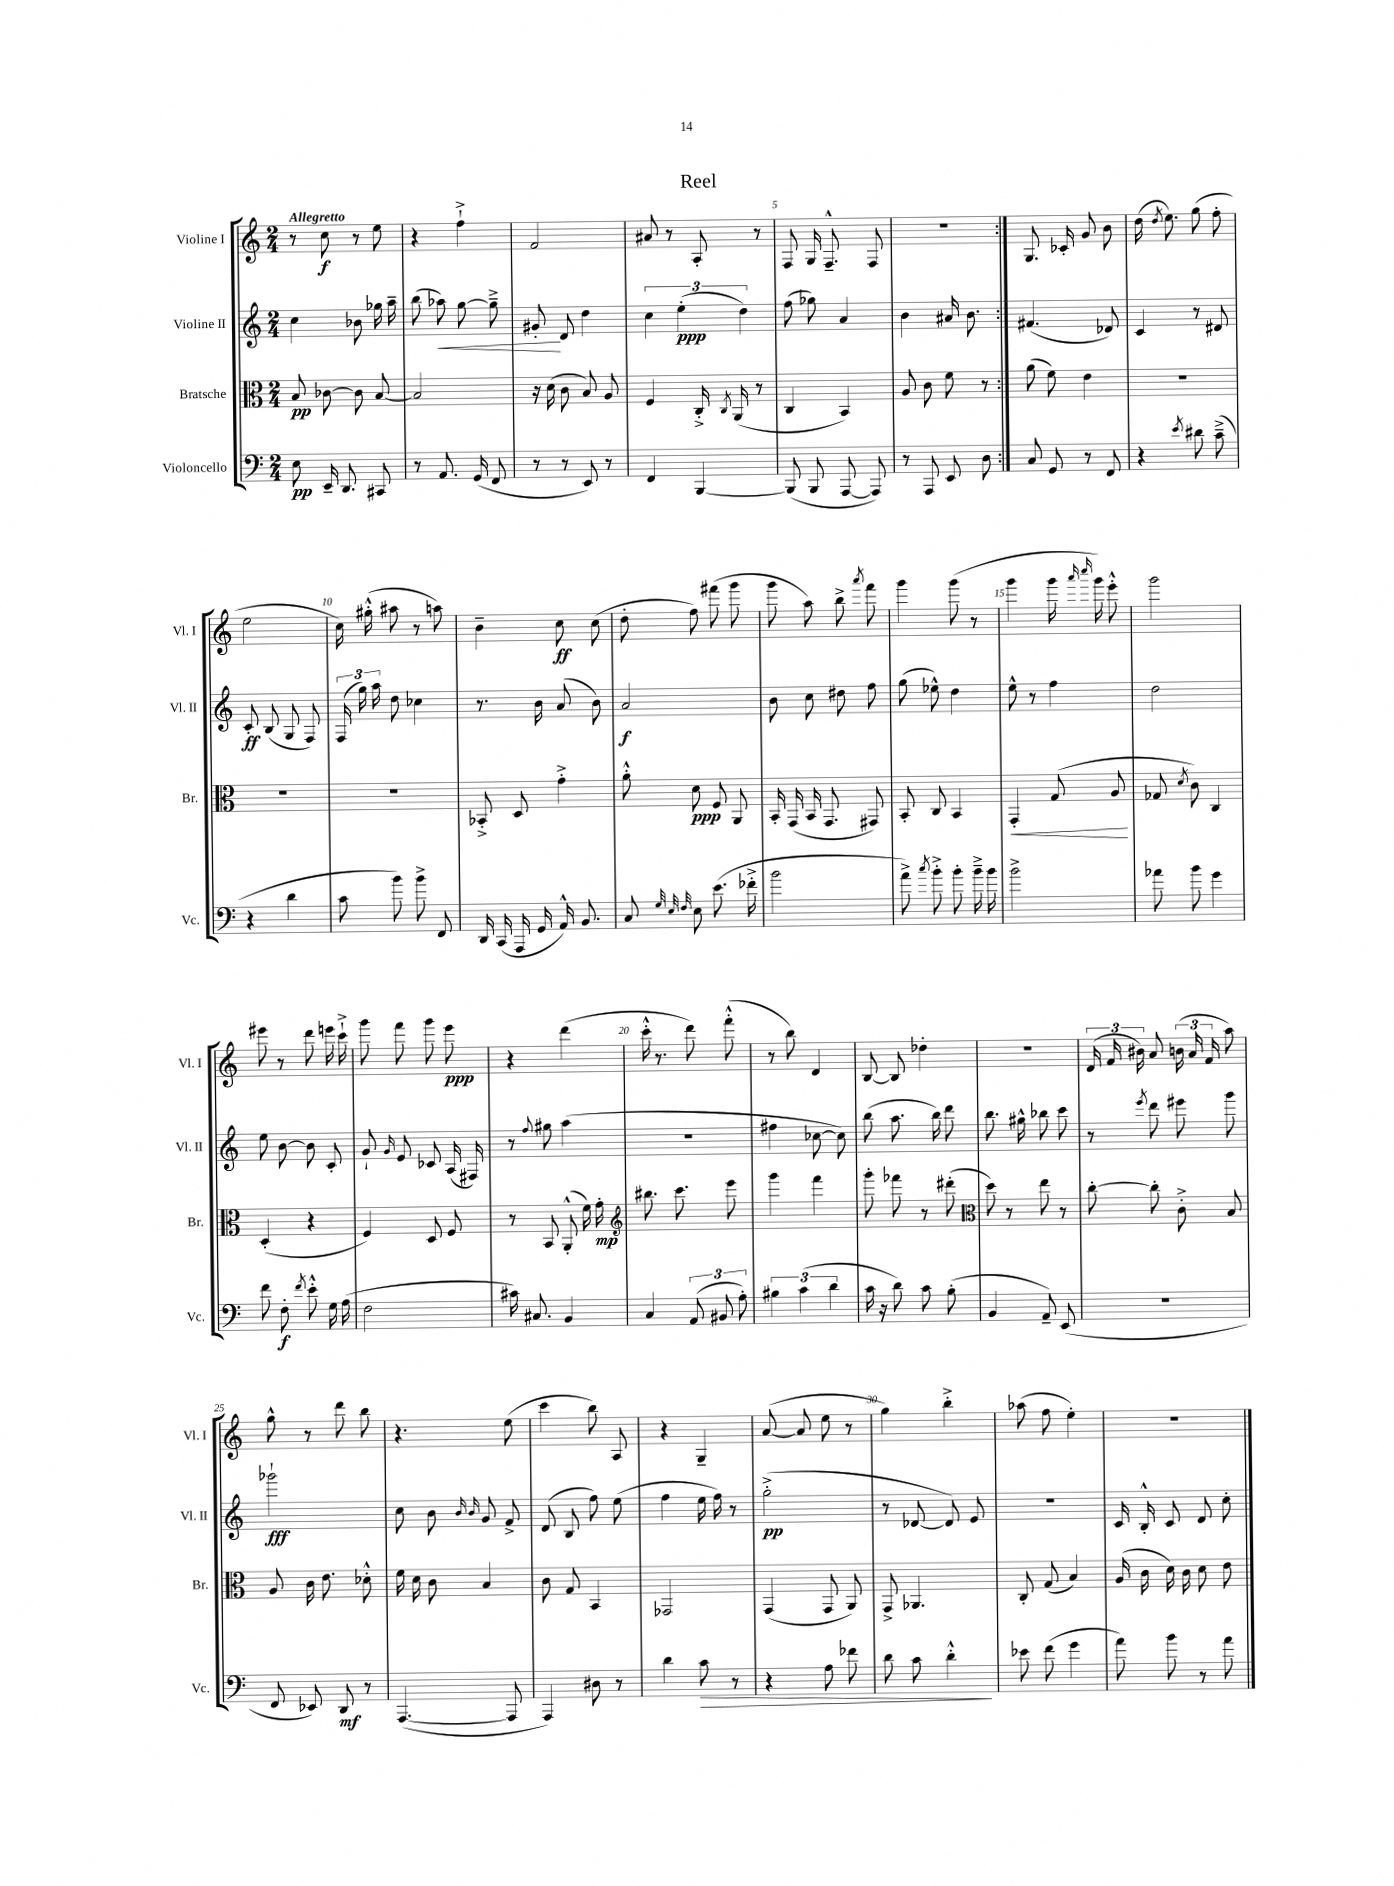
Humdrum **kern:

**kern	**kern	**kern	**kern
*staff4	*staff3	*staff2	*staff1
*clefF4	*clefC3	*clefG2	*clefG2
*k[]	*k[]	*k[]	*k[]
*M2/4	*M2/4	*M2/4	*M2/4
8E\	8B/	4cc\	8r
16EE~/	[8c-\	.	8cc\
8.DD/	.	.	.
.	8c-\]	8b-\	8r
8CC#/	[8B/	16gg-\	8ee\
.	.	16aa~\	.
=	=	=	=
8r	2B/]	(8bb\	4r
8.AA/	.	8aa-\)	.
.	.	[8gg\	4ff`^\
(16GG/	.	.	.
8FF/	.	8gg~^\]	.
=	=	=	=
8r	16r	8g#'/	2f/
.	(16d\	.	.
8r	8c\	8d/	.
8EE/)	8B/)	4dd\	.
8r	8A/	.	.
=	=	=	=
4FF/	4F/	6cc\	8a#/
.	.	.	8r
.	.	(6ee'\	.
[4BBB/	16C'^/	.	8A'/
.	8qC/	.	.
.	(16AA/	.	.
.	.	6dd\)	.
.	8r	.	8r
=	=	=	=
(8BBB/]	4C/	(8ff\	8F/
8BBB/	.	8gg-\)	16G/
.	.	.	8.F~^^/
[8AAA/	4BB/)	4a/	.
8AAA/])	.	.	8F/
=	=	=	=
8r	8A/	4b\	2r
8AAA/	8c\	.	.
8EE/	8f\	16a#/	.
.	.	8.b\	.
8D\	8r	.	.
=:|!	=:|!	=:|!	=:|!
8C/	(8a\	(4.f#/	8.G/
8GG/	8f\)	.	.
.	.	.	16c-'/
8r	4e\	.	8g/
8FF/	.	8d-/)	8b\
=	=	=	=
4r	2r	4c/	(16dd\
.	.	.	8qdd/
.	.	.	8.ee\)
8qe/	.	.	.
8d#\	.	8r	(8gg\
(8c~^\	.	8d#/	8ff'\
=	=	=	=
4r	2r	8c'/	2ee\
.	.	(8B/	.
4d\	.	8G/	.
.	.	8F/)	.
=	=	=	=
8c\	2r	(24F/	16cc\)
.	.	24gg\)	.
.	.	.	(16gg#'^^\
.	.	24aa\	.
8b\)	.	8dd\	8aa#\
8b^\	.	4cc-\	8r
8FF/	.	.	8aa\)
=	=	=	=
16DD/	8BB-'^/	8.r	4b~\
(16CC/	.	.	.
16AAA/	8D/	.	.
16GG/	.	16b\	.
16AA^^/)	4g'^\	(8a/	8cc\
8.BB/	.	.	.
.	.	8b\)	(8cc\
=	=	=	=
8C/	8a'^^\	2a/	8dd'\
32qqG/	.	.	.
32qqE/	.	.	.
32qqF/	.	.	.
8E\	8d\	.	8ff\)
(8.e\	8F/	.	(8fff#\
.	8AA/	.	8ggg\
16f-'^\	.	.	.
=	=	=	=
2b\	16BB'/	8b\	8ggg\
.	(16GG/	.	.
.	16BB/	8cc\	8aa\)
.	8.GG/	.	.
.	.	8dd#\	8bb^\
.	.	.	8qaaa/
.	8GG#/)	8ff\	8fff\
=	=	=	=
8a^\)	8BB'/	(8gg\	4ggg\
8qcc/	.	.	.
8b'^\	8C/	8ee-^^\)	.
8b'\	4BB/	4dd\	(8ggg\
16b~^\	.	.	8r
16b\	.	.	.
=	=	=	=
2b^\	4GG'/	8ee^^\	4ggg\
.	.	8r	.
.	(8G/	4ff\	16ggg\
.	.	.	16qqaaa/
.	.	.	16qqcccc/
.	.	.	16ggg\)
.	8A/	.	8eee'^^\
=	=	=	=
8a-\	8G-/	2dd\	2ggg\
.	8qd/	.	.
8b\	8c\)	.	.
4g\	4C/	.	.
=	=	=	=
8f\	(4D'/	8ee\	8eee#\
8F'\	.	[8b\	8r
8qf/	.	.	.
8e'^^\	4r	8b\]	8ddd\
16G\	.	8c'/	16eee\
(16A\	.	.	16ccc`^\
=	=	=	=
2F\	4F/)	8g`/	8ggg\
.	.	16qqg/	.
.	.	8e/	8fff\
.	8D/	8c-/	8ggg\
.	8F/	(16A/	8eee\
.	.	16F#/)	.
=	=	=	=
16c#\)	8r	8r	4r
8.C#/	.	.	.
.	.	8qqff/	.
.	8BB/	8gg#\	.
4BB/	(8AA'^^/	(4aa\	(4ddd\
.	16f\)	.	.
.	16g'\	.	.
=	=	=	=
*	*clefG2	*	*
4C/	8.bb#\	2r	16ccc'^^\
.	.	.	8.r
.	8.ccc\	.	.
(12AA/	.	.	8ddd\)
12BB#/	.	.	.
.	8eee\	.	(8fff'^^\
12A'\)	.	.	.
=	=	=	=
6B#\	4ggg\	4ff#\	8r
.	.	.	8bb\)
(6c\	.	.	.
.	4fff\	[8cc-\	4d/
6d\	.	.	.
.	.	8cc-\])	.
=	=	=	=
16c\	8ggg'\	(8bb\	[8B/
16r	.	.	.
8d\)	8fff-\	8.aa\	8B/]
8c\	8r	.	4dd-'\
.	.	16bb\)	.
(8B'\	(8ddd#'\	8ddd\	.
=	=	=	=
*	*clefC3	*	*
4BB/	8dd\)	8.bb\	2r
.	8r	.	.
.	.	16gg#^^\	.
8AA~/)	8ee\	8bb-\	.
(8EE/	8r	8ccc\	.
=	=	=	=
2r	[8cc'\	8r	(24d/
.	.	.	24f/
.	.	.	24b#\)
.	.	8qeee/	.
.	8cc'\]	8ddd\	8a/
.	8c'^\	8eee#\	(24b\
.	.	.	24a/
.	.	.	24f/
.	8B/	8ggg\	8aa\)
=	=	=	=
8FF/	8A/	2ggg-`\	8gg^^\
8EE-/)	16c\	.	8r
.	8.e\	.	.
8DD/	.	.	8ddd\
8r	8d-'^^\	.	8bb\
=	=	=	=
([4.AAA/	16f\	8cc\	4.r
.	16d\	.	.
.	8c\	8b\	.
.	.	16qqb/	.
.	.	16qqb/	.
.	4B/	8g/	.
8AAA/]	.	8f^/	(8ee\
=	=	=	=
4AAA/)	8c\	(8d/	4ccc\
.	8G/	8B/	.
8D#\	4BB/	8ff\)	8bb\)
8r	.	(8ee\	8A/
=	=	=	=
4d\	2GG-/	4ff\	4r
8c\	.	16ee\	4G~/
.	.	16ff\)	.
8r	.	8r	.
=	=	=	=
4r	(4GG/	(2gg'^\	([8a/
.	.	.	8a/]
8A\	8GG/	.	8ee\
8f-\	8AA/)	.	8r
=	=	=	=
8d\	8GG^/	8r	4gg\)
8c\	4.AA-/	[8d-/	.
4d'^^\	.	8d-/])	4bb'^\
.	.	8e/	.
=	=	=	=
8e-\	8C'/	2r	(8aa-\
(8f\	(8G/	.	8ff\
4g\	4B/)	.	4ee'\)
=	=	=	=
8a\)	(16A/	16c/	2r
.	16c\	16B'^^/	.
8b\	16d\)	8c/	.
.	16c\	.	.
8r	8d\	8d/	.
8a\	8e\	8cc'\	.
==	==	==	==
*-	*-	*-	*-
